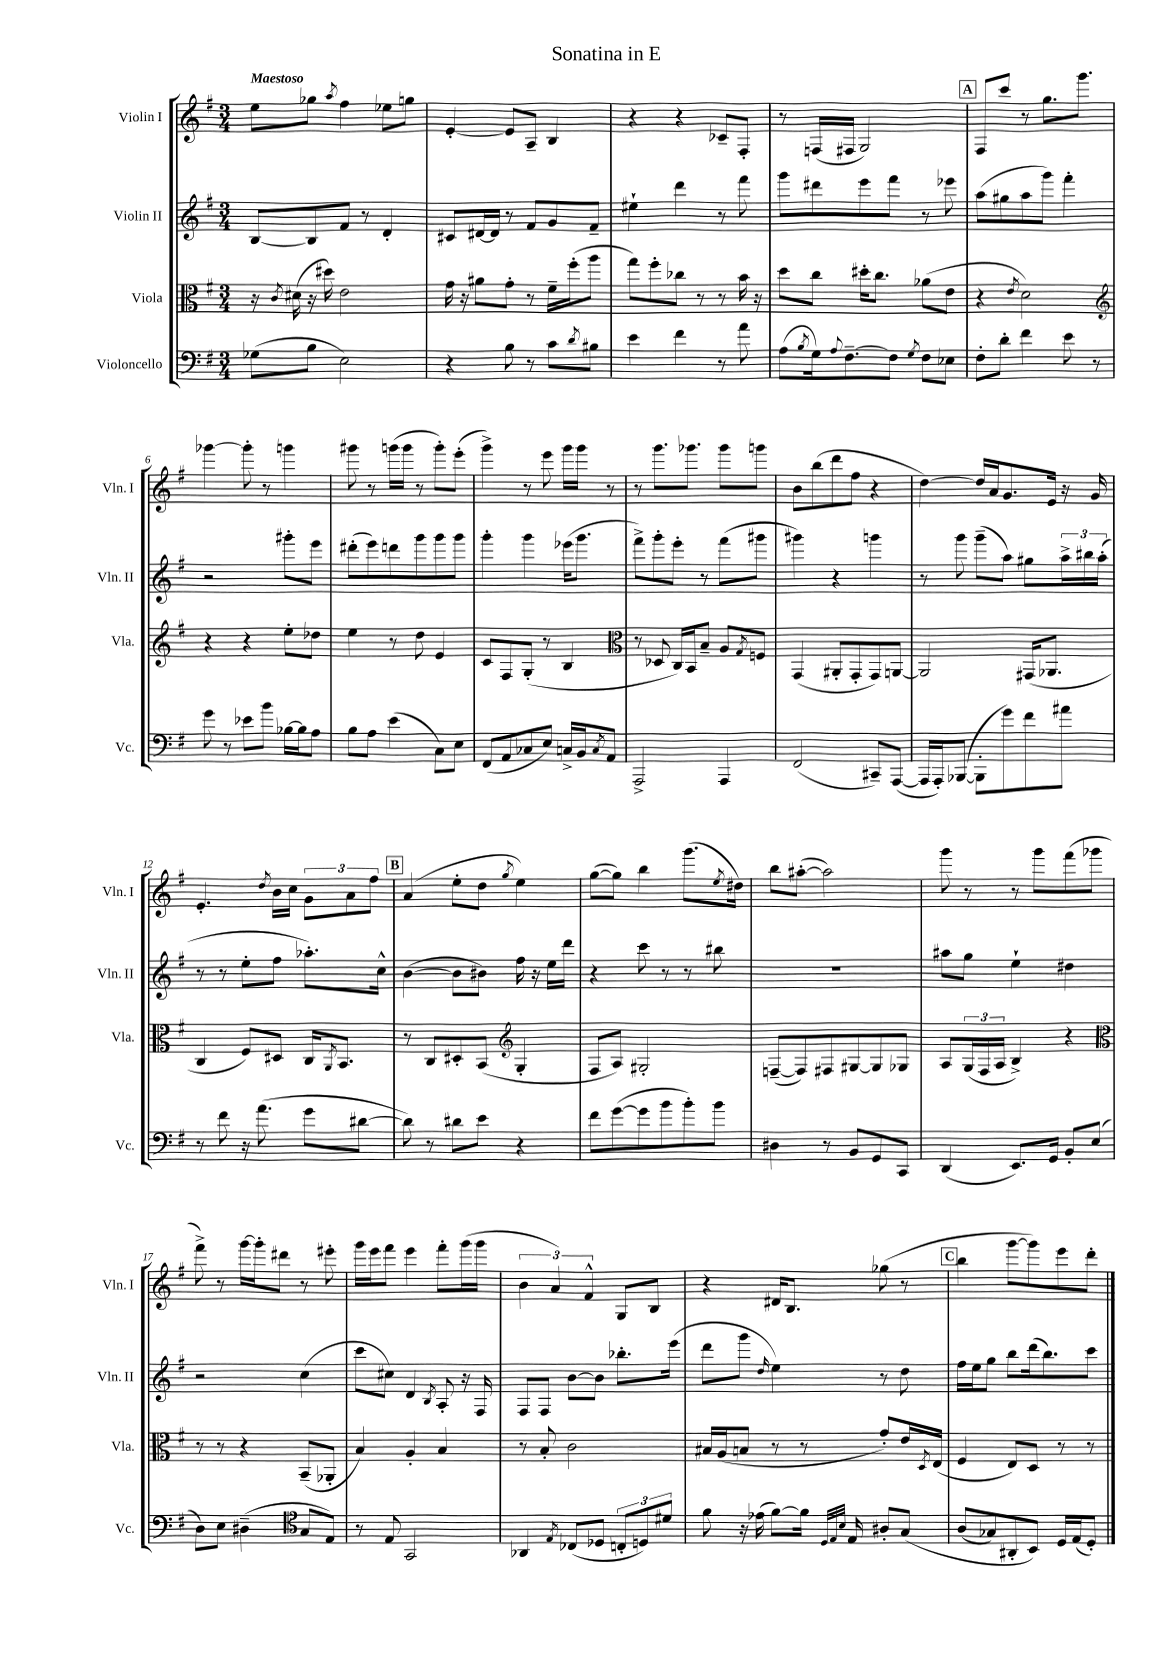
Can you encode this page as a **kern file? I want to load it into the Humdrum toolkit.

**kern	**kern	**kern	**kern
*staff4	*staff3	*staff2	*staff1
*clefF4	*clefC3	*clefG2	*clefG2
*k[f#]	*k[f#]	*k[f#]	*k[f#]
*M3/4	*M3/4	*M3/4	*M3/4
(8G-\L	16r	[8B/L	8ee\L
.	8qc/	.	.
.	(16d#\	.	.
8B\J	16r	8B/]	8gg-\J
.	16dd#\)	.	.
.	.	.	8qaa/
2E\)	2e\	8f#/J	4ff#\
.	.	8r	.
.	.	4d'/	8ee-\L
.	.	.	8gg\J
=	=	=	=
4r	16g\	8c#/L	[4e'/
.	16r	.	.
.	8a#\L	[16d#/L	.
.	.	16d#/]JJ	.
8B\	8g'\J	8r	8e/]L
8r	8r	8f#/L	8A~/J
8c\L	16f#~\LL	8g/	4B/
.	(16ff#'\J	.	.
8qd/	.	.	.
8B#\J	8aa\J	8f#~/J	.
=	=	=	=
4e\	8gg\L)	4ee#`\	4r
.	8ff#'\	.	.
4f#\	8cc-\J	4ddd\	4r
.	8r	.	.
8r	8r	8r	8c-~/L
8a\	16b\	8fff#\	8F#'/J
.	16r	.	.
=	=	=	=
(8A\L	8dd\L	8ggg\L	8r
8qB/	.	.	.
16G\k)	8cc\J	8ddd#\	(16F/LL
8qqA/	.	.	.
[8.F#~\	.	.	16F#/JJ
.	16dd#'\LK	8eee\	2G/)
.	8.cc\J	.	.
8F#\]J	.	8fff#\J	.
8qG/	.	.	.
8F#\L	(8a-\L	8r	.
8E-\J	8e\J	8eee-\	.
=	=	=	=
8F#'\L	4r	(8aa\L	8F#/L
8d'\J	.	8gg#\	8ccc/J
.	8qe/	.	.
4f#\	2d\)	8aa\	8r
.	.	8ggg\J)	8.gg\L
8e\	.	4fff#'\	.
.	.	.	8.ggg\J
8r	.	.	.
=	=	=	=
*	*clefG2	*	*
8g\	4r	2r	[4ggg-\
8r	.	.	.
8e-\L	4r	.	8ggg-'\]
8b\J	.	.	8r
[16B-\LL	8ee'\L	8ggg#'\L	4ggg\
16B-\]J	.	.	.
8A\J	8dd-\J	8eee\J	.
=	=	=	=
8B\L	4ee\	(8ddd#'\L	8ggg#\
8A\J	.	8eee\)	8r
(4e\	8r	8ddd\	(16ggg\LL
.	.	.	16ggg\JJ
.	8dd\	8ggg\	8r
8C\L)	4e/	8ggg\	8ggg'\L)
8E\J	.	8ggg\J	(8eee'\J
=	=	=	=
(8FF#/L	8c/L	4ggg'\	4ggg^\)
8AA/	8F#/	.	.
8C-/	(8G'/J	4ggg\	8r
8E/J)	8r	.	8eee\
16C^/LL	4B/	(16eee-\LK	16ggg\LL
16BB/J	.	8.ggg\J	16ggg\JJ
8qC/	.	.	.
8AA/J	.	.	8r
=	=	=	=
*	*clefC3	*	*
2AAA^/	8r	8fff#^\L)	8r
.	8D-/	8ggg'\	8.ggg\L
.	16C/LL)	8eee'\J	.
.	16BB/J	.	8.ggg-\J
.	8B~/J	8r	.
4AAA/	8A/L	(8fff#\L	8ggg-\L
.	8qG/	.	.
.	8F/J	8ggg#\J	8ggg\J
=	=	=	=
(2FF#/	(4GG/	4ggg#\)	8b\L
.	.	.	(8bb\
.	8AA#'/L	4r	8ddd\
.	8GG'/	.	8ff#\J
8CC#~/L)	8GG/)	4ggg\	4r
([8AAA/J	[8AA/J	.	.
=	=	=	=
16AAA/]LL	2AA/]	8r	[4dd\)
16AAA'/J)	.	.	.
([8BBB-/J	.	8ggg\	.
8BBB-'\]L	.	(8ggg~\L	16dd/]LL
.	.	.	16a/J
8g\)	.	8aa\J)	8.g/
8f#\	(16GG#/LK	8gg#\L	.
.	8.AA-/J	.	16e/Jk
8a#\J	.	24aa^\L	16r
.	.	24bb#\	.
.	.	.	16g/
.	.	(24aa'\JJ	.
=	=	=	=
8r	4C/	8r	4.e'/
8f#\	.	8r	.
16r	8F#/L)	8ee'\L	.
(8.a\	.	.	.
.	.	.	8qdd/
.	8D#/J	8ff#\J	16b\LL
.	.	.	16cc\JJ
8g\L	16C/LK	8.aa-'\L)	12g\L
.	8qAA/	.	.
.	8.BB/J	.	.
.	.	.	12a\
[8d#\J	.	.	.
.	.	.	12ff#\J
.	.	16cc^^\Jk	.
=	=	=	=
8d#\])	8r	([4b\	(4a/
8r	8C/L	.	.
8d#\L	8D#'/	8b\]L	8ee'\L
8e\J	(8BB/J	8b#\J)	8dd\J
*	*clefG2	*	*
.	.	.	8qgg/
4r	4G'/	16ff#\	4ee\)
.	.	16r	.
.	.	16ee\LL	.
.	.	16ddd\JJ	.
=	=	=	=
8f#\L	8F#/L	4r	([8gg\L
([8g\	8A/J)	.	8gg\]J)
8g\]	2G#'/	8ccc\	4bb\
8b\	.	8r	.
8b'\)	.	8r	(8.ggg\L
8b\J	.	8bb#\	.
.	.	.	8qee/
.	.	.	16dd#\Jk)
=	=	=	=
4D#\	([8F~/L	2.r	8bb\L
.	8F/])	.	([8aa#'\J
8r	8F#/	.	2aa#\])
8BB/L	[8G#/	.	.
8GG/	8G#/]	.	.
8CC/J	8G-/J	.	.
=	=	=	=
(4DD/	8A/L	8aa#\L	8ggg\
.	(24G/L	8gg\J	8r
.	24F#/	.	.
.	24A/JJ	.	.
8.EE/L)	4B^/)	4ee`\	8r
.	.	.	8ggg\L
16GG/Jk	.	.	.
8BB'/L	4r	4dd#\	(8fff#\
(8E/J	.	.	8ggg-\J
=	=	=	=
*	*clefC3	*	*
8D\L)	8r	2r	8fff#^\)
8E\J	8r	.	8r
(4D#~\	4r	.	[16ggg\LL
.	.	.	16ggg'\]J
.	.	.	8ddd#\J
*clefC4	*	*	*
8G/L	(8BB~/L	(4cc\	8r
8E/J)	8AA-'/J	.	8eee#'\
=	=	=	=
8r	4B/)	8ccc\L	16ggg\LL
.	.	.	16eee\J
8E/	.	8cc#\J)	8fff#\J
2GG/	4A'/	4d/	4eee\
.	.	8qB/	.
.	4B/	8A'/	8fff#'\L
.	.	16r	(16ggg\L
.	.	16F#/	16ggg\JJ
=	=	=	=
4AA-/	8r	8F#/L	6b\
.	8B'/	8F#/J	.
.	.	.	6a/)
8qE/	.	.	.
(8C-/L	2c\	[8b\L	.
.	.	.	6f#^^/
8D-/J	.	8b\]J	.
12C'/L	.	8.bb-'\L	8G/L
12D/)	.	.	.
.	.	.	8B/J
12d#/J	.	.	.
.	.	(16eee\Jk	.
=	=	=	=
8f#\	16B#/LL	8ddd\L	4r
.	(16A/J	.	.
16r	8B/J	8ggg\J	.
(16e-\	.	.	.
.	.	16qqdd/	.
[8f#\L)	8r	4ee\)	16d#/LK
.	.	.	8.B/J
16f#\]Jk	8r	.	.
32qqD/LLL	.	.	.
32qqE/	.	.	.
32qqB/JJJ	.	.	.
16E/	.	.	.
8A#'/L	8g'/L)	8r	(8gg-\
&(8G/J	16e/L	8dd\	8r
.	8qD/	.	.
.	(16E/JJ	.	.
=	=	=	=
(8A/L	4F#/	16ff#\LL	4bb\
.	.	16ee\J	.
8G-/)	.	8gg\J	.
8AA#'/	8E/L)	8bb\L	[8ggg\L
8BB/J&)	8D/J	(16ddd\k	8ggg\])
.	.	8.bb\)	.
16D/LL	8r	.	8eee\
(16E/J	.	.	.
8D'/J)	8r	8ccc\J	8ddd'\J
==	==	==	==
*-	*-	*-	*-
